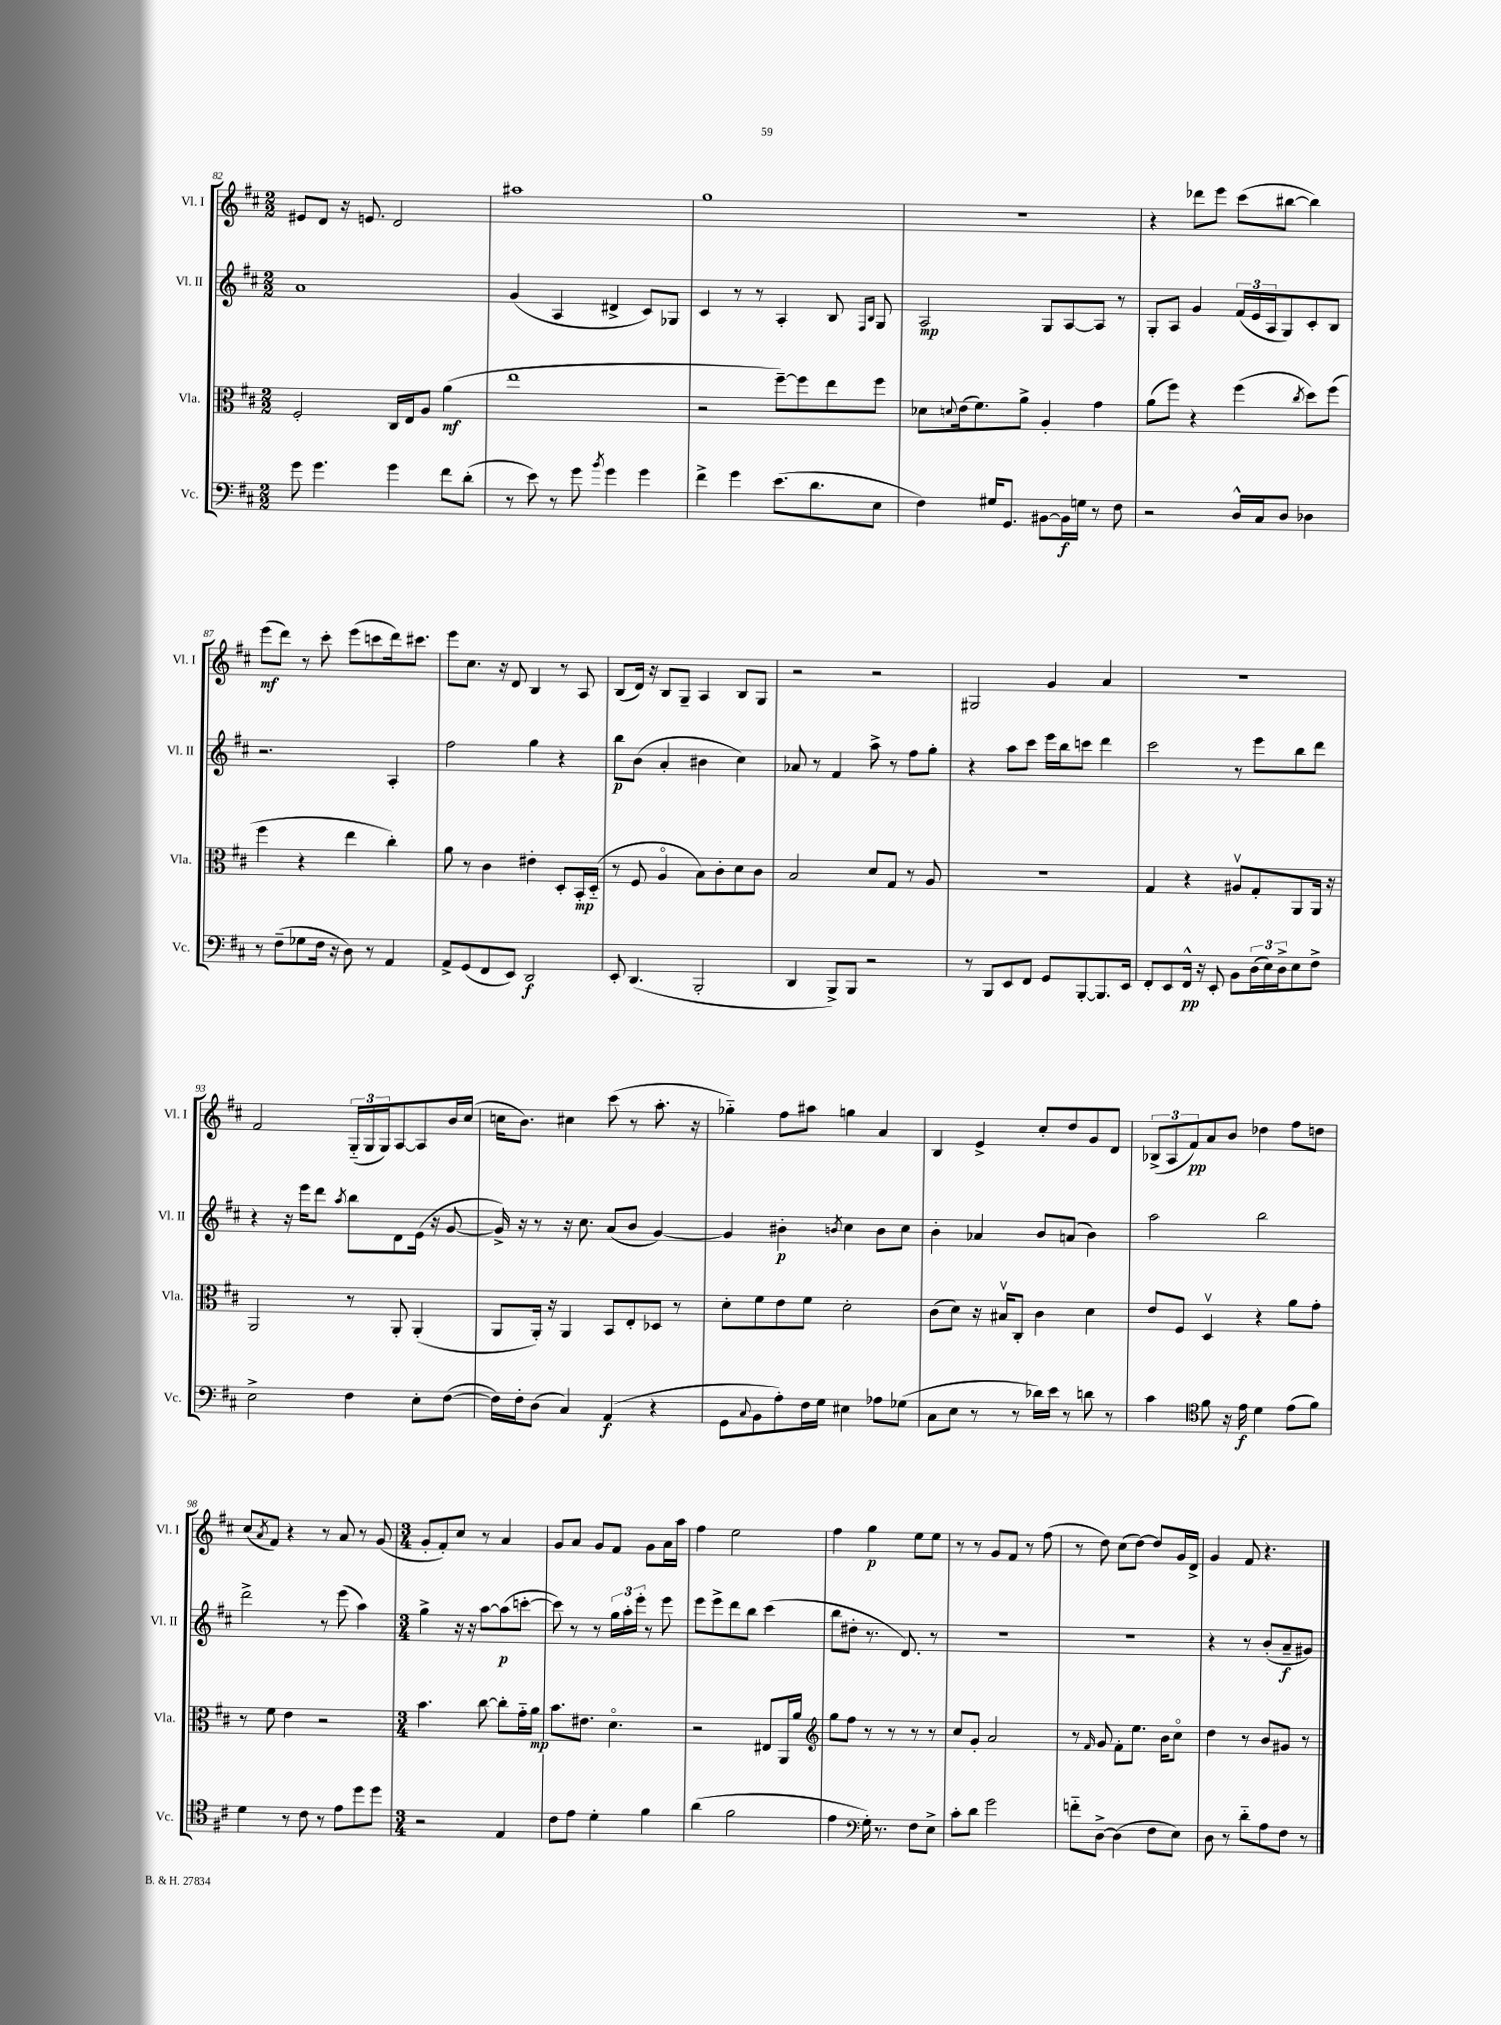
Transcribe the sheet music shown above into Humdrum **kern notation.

**kern	**dynam	**kern	**dynam	**kern	**dynam	**kern	**dynam
*part4	*part4	*part3	*part3	*part2	*part2	*part1	*part1
*staff4	*staff4	*staff3	*staff3	*staff2	*staff2	*staff1	*staff1
*I"Vc.	*	*I"Vla.	*	*I"Vl. II	*	*I"Vl. I	*
*I'Vc.	*	*I'Vla.	*	*I'Vl. II	*	*I'Vl. I	*
*clefF4	*	*clefC3	*	*clefG2	*	*clefG2	*
*k[f#c#]	*	*k[f#c#]	*	*k[f#c#]	*	*k[f#c#]	*
*M2/2	*	*M2/2	*	*M2/2	*	*M2/2	*
=82	=82	=82	=82	=82	=82	=82	=82
8g\	.	2F#'/	.	1a	.	8e#X/L	.
4.g\	.	.	.	.	.	8d/J	.
.	.	.	.	.	.	16r	.
.	.	.	.	.	.	8.en/	.
4g\	.	16C#/LL	.	.	.	2d/	.
.	.	16E/J	.	.	.	.	.
.	.	8A/J	.	.	.	.	.
8f#\L	.	(4a\	mf	.	.	.	.
(8d'\J	.	.	.	.	.	.	.
=83	=83	=83	=83	=83	=83	=83	=83
8r	.	1ee	.	(4g/	.	1aa#X	.
8e\)	.	.	.	.	.	.	.
8r	.	.	.	4A/	.	.	.
8g\	.	.	.	.	.	.	.
8qb/	.	.	.	.	.	.	.
4g\	.	.	.	4d#X^/	.	.	.
4g\	.	.	.	8c#/L)	.	.	.
.	.	.	.	8G-X/J	.	.	.
=84	=84	=84	=84	=84	=84	=84	=84
4f#^\	.	2r	.	4c#/	.	1gg	.
4g\	.	.	.	8r	.	.	.
.	.	.	.	8r	.	.	.
(8.e\L	.	[8ff#~\L)	.	4A'/	.	.	.
.	.	8ff#\]	.	.	.	.	.
8.d\	.	.	.	.	.	.	.
.	.	8ee\	.	8B/	.	.	.
.	.	.	.	16qqF#/LL	.	.	.
.	.	.	.	16qqB/JJ	.	.	.
8E\J	.	8ff#\J	.	8G/	.	.	.
=85	=85	=85	=85	=85	=85	=85	=85
4F#\)	.	8d-X\L	.	2A/	mp	1r	.
.	.	8qqdn/	.	.	.	.	.
.	.	(16e\k	.	.	.	.	.
.	.	8.f#\)	.	.	.	.	.
16G#X/KL	.	.	.	.	.	.	.
8.GG/J	.	.	.	.	.	.	.
.	.	8a^\J	.	.	.	.	.
[8BB#X\L	.	4A'/	.	8G/L	.	.	.
16BB#\L]	f	.	.	[8A/	.	.	.
16Gn\JJ	.	.	.	.	.	.	.
8r	.	4g\	.	8A/J]	.	.	.
8F#\	.	.	.	8r	.	.	.
=86	=86	=86	=86	=86	=86	=86	=86
2r	.	(8a\L	.	8G'/L	.	4r	.
.	.	8ff#\J)	.	8A/J	.	.	.
.	.	4r	.	4g/	.	8ddd-X\L	.
.	.	.	.	.	.	8eee\J	.
16D^^/LL	.	(4ff#\	.	(24f#/LL	.	(8ccc#\L	.
.	.	.	.	24e/	.	.	.
16C#/J	.	.	.	.	.	.	.
.	.	.	.	24A/J	.	.	.
8D/J	.	.	.	8G/)	.	[8bb#X\J	.
.	.	8qcc#/	.	.	.	.	.
4D-X\	.	8dd\L)	.	8c#'/	.	4bb#\])	.
.	.	(8ff#\J	.	8B/J	.	.	.
!!LO:LB:g=z
=87	=87	=87	=87	=87	=87	=87	=87
8r	.	4ff#\	.	2.r	.	(8eee\L	mf
(8F#~\L	.	.	.	.	.	8ddd\J)	.
8G-X\	.	4r	.	.	.	8r	.
16F#\Jk	.	.	.	.	.	8ccc#'\	.
16r	.	.	.	.	.	.	.
8D\)	.	4ee\	.	.	.	(8eee\L	.
8r	.	.	.	.	.	8cccn\	.
4AA/	.	4cc#'\)	.	4A'/	.	16ddd\k)	.
.	.	.	.	.	.	8.ccc#X\J	.
=88	=88	=88	=88	=88	=88	=88	=88
8AA^/L	.	8a\	.	2ff#\	.	8eee\L	.
(8GG/	.	8r	.	.	.	8.cc#\J	.
8FF#/	.	4c#\	.	.	.	.	.
.	.	.	.	.	.	16r	.
8EE/J)	.	.	.	.	.	8d/	.
2DD/	f	4e#X'\	.	4gg\	.	4B/	.
.	.	8D'/L	.	4r	.	8r	.
.	.	16BB'/L	mp	.	.	8A/	.
.	.	(16D/JJ	.	.	.	.	.
=89	=89	=89	=89	=89	=89	=89	=89
8EE'/	.	8r	.	8bb\L	p	(8B/L	.
(4.DD/	.	8F#/	.	(8b\J	.	16d/Jk)	.
.	.	.	.	.	.	16r	.
.	.	4A/	.	4a'/	.	8B/L	.
.	.	.	.	.	.	8G~/J	.
2BBB'/	.	8B\L)	.	4b#X\	.	4A/	.
.	.	8c#'\	.	.	.	.	.
.	.	8d\	.	4cc#\)	.	8B/L	.
.	.	8c#\J	.	.	.	8G/J	.
=90	=90	=90	=90	=90	=90	=90	=90
4DD/	.	2B/	.	8a-X/	.	2r	.
.	.	.	.	8r	.	.	.
8BBB^/L)	.	.	.	4f#/	.	.	.
8BBB/J	.	.	.	.	.	.	.
2r	.	8d/L	.	8aa^\	.	2r	.
.	.	8G/J	.	8r	.	.	.
.	.	8r	.	8ff#\L	.	.	.
.	.	8A/	.	8gg'\J	.	.	.
=91	=91	=91	=91	=91	=91	=91	=91
8r	.	1r	.	4r	.	2G#X/	.
8BBB/L	.	.	.	.	.	.	.
8EE/	.	.	.	8aa\L	.	.	.
8FF#/J	.	.	.	8ccc#\J	.	.	.
8GG/L	.	.	.	16eee\LL	.	4g/	.
.	.	.	.	16bb\J	.	.	.
[8BBB'/	.	.	.	8cccn\J	.	.	.
8.BBB/]	.	.	.	4ddd\	.	4a/	.
16EE/Jk	.	.	.	.	.	.	.
=92	=92	=92	=92	=92	=92	=92	=92
8FF#'/L	.	4G/	.	2ccc#\	.	1r	.
8EE/	.	.	.	.	.	.	.
16FF#^^/Jk	pp	4r	.	.	.	.	.
16r	.	.	.	.	.	.	.
8EE'/	.	.	.	.	.	.	.
8BB\L	.	8A#Xv/L	.	8r	.	.	.
(24D\L	.	8G'/	.	8eee\L	.	.	.
24E\)	.	.	.	.	.	.	.
24D^\J	.	.	.	.	.	.	.
8E\	.	8AA/	.	8bb\	.	.	.
8F#^\J	.	16AA/Jk	.	8ddd\J	.	.	.
.	.	16r	.	.	.	.	.
!!LO:LB:g=z
=93	=93	=93	=93	=93	=93	=93	=93
2E^\	.	2AA/	.	4r	.	2f#/	.
.	.	.	.	16r	.	.	.
.	.	.	.	16eee\KL	.	.	.
.	.	.	.	8ddd\J	.	.	.
.	.	.	.	8qaa/	.	.	.
4F#\	.	8r	.	8bb\L	.	(24G/LL	.
.	.	.	.	.	.	24G/	.
.	.	.	.	.	.	24G/J)	.
.	.	8AA'/	.	8d\	.	[8A/	.
8E'\L	.	(4AA'/	.	(16e\Jk	.	8A/]	.
.	.	.	.	16r	.	.	.
([8F#\J	.	.	.	[8g/	.	16b/L	.
.	.	.	.	.	.	(16cc#/JJ	.
=94	=94	=94	=94	=94	=94	=94	=94
16F#\LL])	.	8AA/L	.	16g^/])	.	16ccn\KL	.
16F#'\J	.	.	.	16r	.	8.b\J)	.
(8D\J	.	16AA'/Jk)	.	8r	.	.	.
.	.	16r	.	.	.	.	.
4C#/)	.	4AA/	.	16r	.	4cc#X\	.
.	.	.	.	8.cc#\	.	.	.
(4AA/	f	8BB/L	.	(8a/L	.	(8ccc#\	.
.	.	8E'/	.	8b/J	.	8r	.
4r	.	8D-X/J	.	[4g/)	.	8.aa'\	.
.	.	8r	.	.	.	.	.
.	.	.	.	.	.	16r	.
=95	=95	=95	=95	=95	=95	=95	=95
8GG\L	.	8d'\L	.	4g/]	.	4gg-X\)	.
8qqC#/	.	.	.	.	.	.	.
8BB\	.	8f#\	.	.	.	.	.
8A'\)	.	8e\	.	4b#X'\	p	8ff#\L	.
16F#\L	.	8f#\J	.	.	.	8aa#X\J	.
16G\JJ	.	.	.	.	.	.	.
.	.	.	.	8qbn/	.	.	.
4E#X\	.	2d'\	.	4cc#\	.	4ggn\	.
8A-X\L	.	.	.	8b\L	.	4a/	.
(8G-X\J	.	.	.	8cc#\J	.	.	.
=96	=96	=96	=96	=96	=96	=96	=96
8C#\L	.	(8c#\L	.	4b'\	.	4B/	.
8E\J	.	8d\J)	.	.	.	.	.
8r	.	16r	.	4a-X/	.	4e^/	.
.	.	16B#Xv/KL	.	.	.	.	.
8r	.	8C#'/J	.	.	.	.	.
16d-X\LL)	.	4c#\	.	8b/L	.	8cc#'/L	.
16e\JJ	.	.	.	.	.	.	.
8r	.	.	.	(8an/J	.	8dd/	.
8dn\	.	4d\	.	4b\)	.	8g/	.
8r	.	.	.	.	.	8d/J	.
=97	=97	=97	=97	=97	=97	=97	=97
4c#\	.	8e/L	.	2aa\	.	(12B-X^/L	.
.	.	.	.	.	.	12A/	.
.	.	8F#/J	.	.	.	.	.
.	.	.	.	.	.	12f#/)	pp
*clefC4	*	*	*	*	*	*	*
8f#\	.	4Dv/	.	.	.	8a/	.
16r	.	.	.	.	.	8b/J	.
16e\	f	.	.	.	.	.	.
4d\	.	4r	.	2bb\	.	4dd-X\	.
(8e\L	.	8a\L	.	.	.	8ff#\L	.
8f#\J)	.	8g'\J	.	.	.	8ddn\J	.
!!LO:LB:g=z
=98	=98	=98	=98	=98	=98	=98	=98
4d\	.	8r	.	2ddd^\	.	(8cc#/L	.
.	.	.	.	.	.	8qa/	.
.	.	8f#\	.	.	.	8f#/J)	.
8r	.	4e\	.	.	.	4r	.
8c#\	.	.	.	.	.	.	.
8r	.	2r	.	8r	.	8r	.
8e\L	.	.	.	(8eee\	.	8a/	.
8dd\	.	.	.	4aa\)	.	8r	.
8dd\J	.	.	.	.	.	(8g/	.
=99	=99	=99	=99	=99	=99	=99	=99
*M3/4	*	*M3/4	*	*M3/4	*	*M3/4	*
2r	.	4.b\	.	4gg^\	.	8g'/L	.
.	.	.	.	.	.	8f#'/)	.
.	.	.	.	16r	.	8cc#/J	.
.	.	.	.	16r	.	.	.
.	.	[8cc#\	.	[8aa\L	.	8r	.
4E/	.	8cc#'\L]	.	(8aa\]	p	4a/	.
.	.	16g\L	.	[8cccn'\J	.	.	.
.	.	16a\JJ	mp	.	.	.	.
=100	=100	=100	=100	=100	=100	=100	=100
8c#\L	.	8.b\L	.	8ccc\])	.	8g/L	.
8e\J	.	.	.	8r	.	8a/J	.
.	.	8.e#X\J	.	.	.	.	.
4d'\	.	.	.	8r	.	8g/L	.
.	.	4.d\	.	24gg\LL	.	8f#/J	.
.	.	.	.	24aa'\	.	.	.
.	.	.	.	24eee'\JJ	.	.	.
4f#\	.	.	.	8r	.	8g\L	.
.	.	.	.	8eee\	.	16a\L	.
.	.	.	.	.	.	16aa\JJ	.
=101	=101	=101	=101	=101	=101	=101	=101
(4a\	.	2r	.	8eee\L	.	4ff#\	.
.	.	.	.	8eee^\	.	.	.
2f#\	.	.	.	8ddd\	.	2ee\	.
.	.	.	.	8bb\J	.	.	.
.	.	8E#X/L	.	(4ccc#\	.	.	.
.	.	16AA/L	.	.	.	.	.
.	.	16a/JJ	.	.	.	.	.
=102	=102	=102	=102	=102	=102	=102	=102
*	*	*clefG2	*	*	*	*	*
4e\	.	8gg\L	.	8bb\L	.	4ff#\	.
.	.	8ff#\J	.	8dd#X'\J	.	.	.
*clefF4	*	*	*	*	*	*	*
16G'\)	.	8r	.	8.r	.	4gg\	p
8.r	.	.	.	.	.	.	.
.	.	8r	.	.	.	.	.
.	.	.	.	8.d/)	.	.	.
8F#\L	.	8r	.	.	.	8ee\L	.
8E^\J	.	8r	.	8r	.	8ee\J	.
=103	=103	=103	=103	=103	=103	=103	=103
8c#'\L	.	8cc#/L	.	2.r	.	8r	.
8d\J	.	8g'/J	.	.	.	8r	.
2g\	.	2a/	.	.	.	8g/L	.
.	.	.	.	.	.	8f#/J	.
.	.	.	.	.	.	8r	.
.	.	.	.	.	.	(8ff#\	.
=104	=104	=104	=104	=104	=104	=104	=104
8fn\L	.	8r	.	2.r	.	8r	.
.	.	16qqf#/	.	.	.	.	.
[8D^\J	.	8g/	.	.	.	8dd\)	.
(4D\]	.	8f#'\L	.	.	.	(8cc#\L	.
.	.	8.ee\J	.	.	.	[8dd\J)	.
8F#\L	.	.	.	.	.	8dd/L]	.
.	.	16b\KL	.	.	.	.	.
8E\J)	.	8cc#\J	.	.	.	16g/L	.
.	.	.	.	.	.	16d^/JJ	.
=105	=105	=105	=105	=105	=105	=105	=105
8D\	.	4dd\	.	4r	.	4g/	.
8r	.	.	.	.	.	.	.
8d\L	.	8r	.	8r	.	8f#/	.
8A\	.	8b/L	.	(8b'/L	.	4.r	.
8F#\J	.	8g#X/J	.	8a~/	f	.	.
8r	.	8r	.	8g#X/J)	.	.	.
==	==	==	==	==	==	==	==
*-	*-	*-	*-	*-	*-	*-	*-
